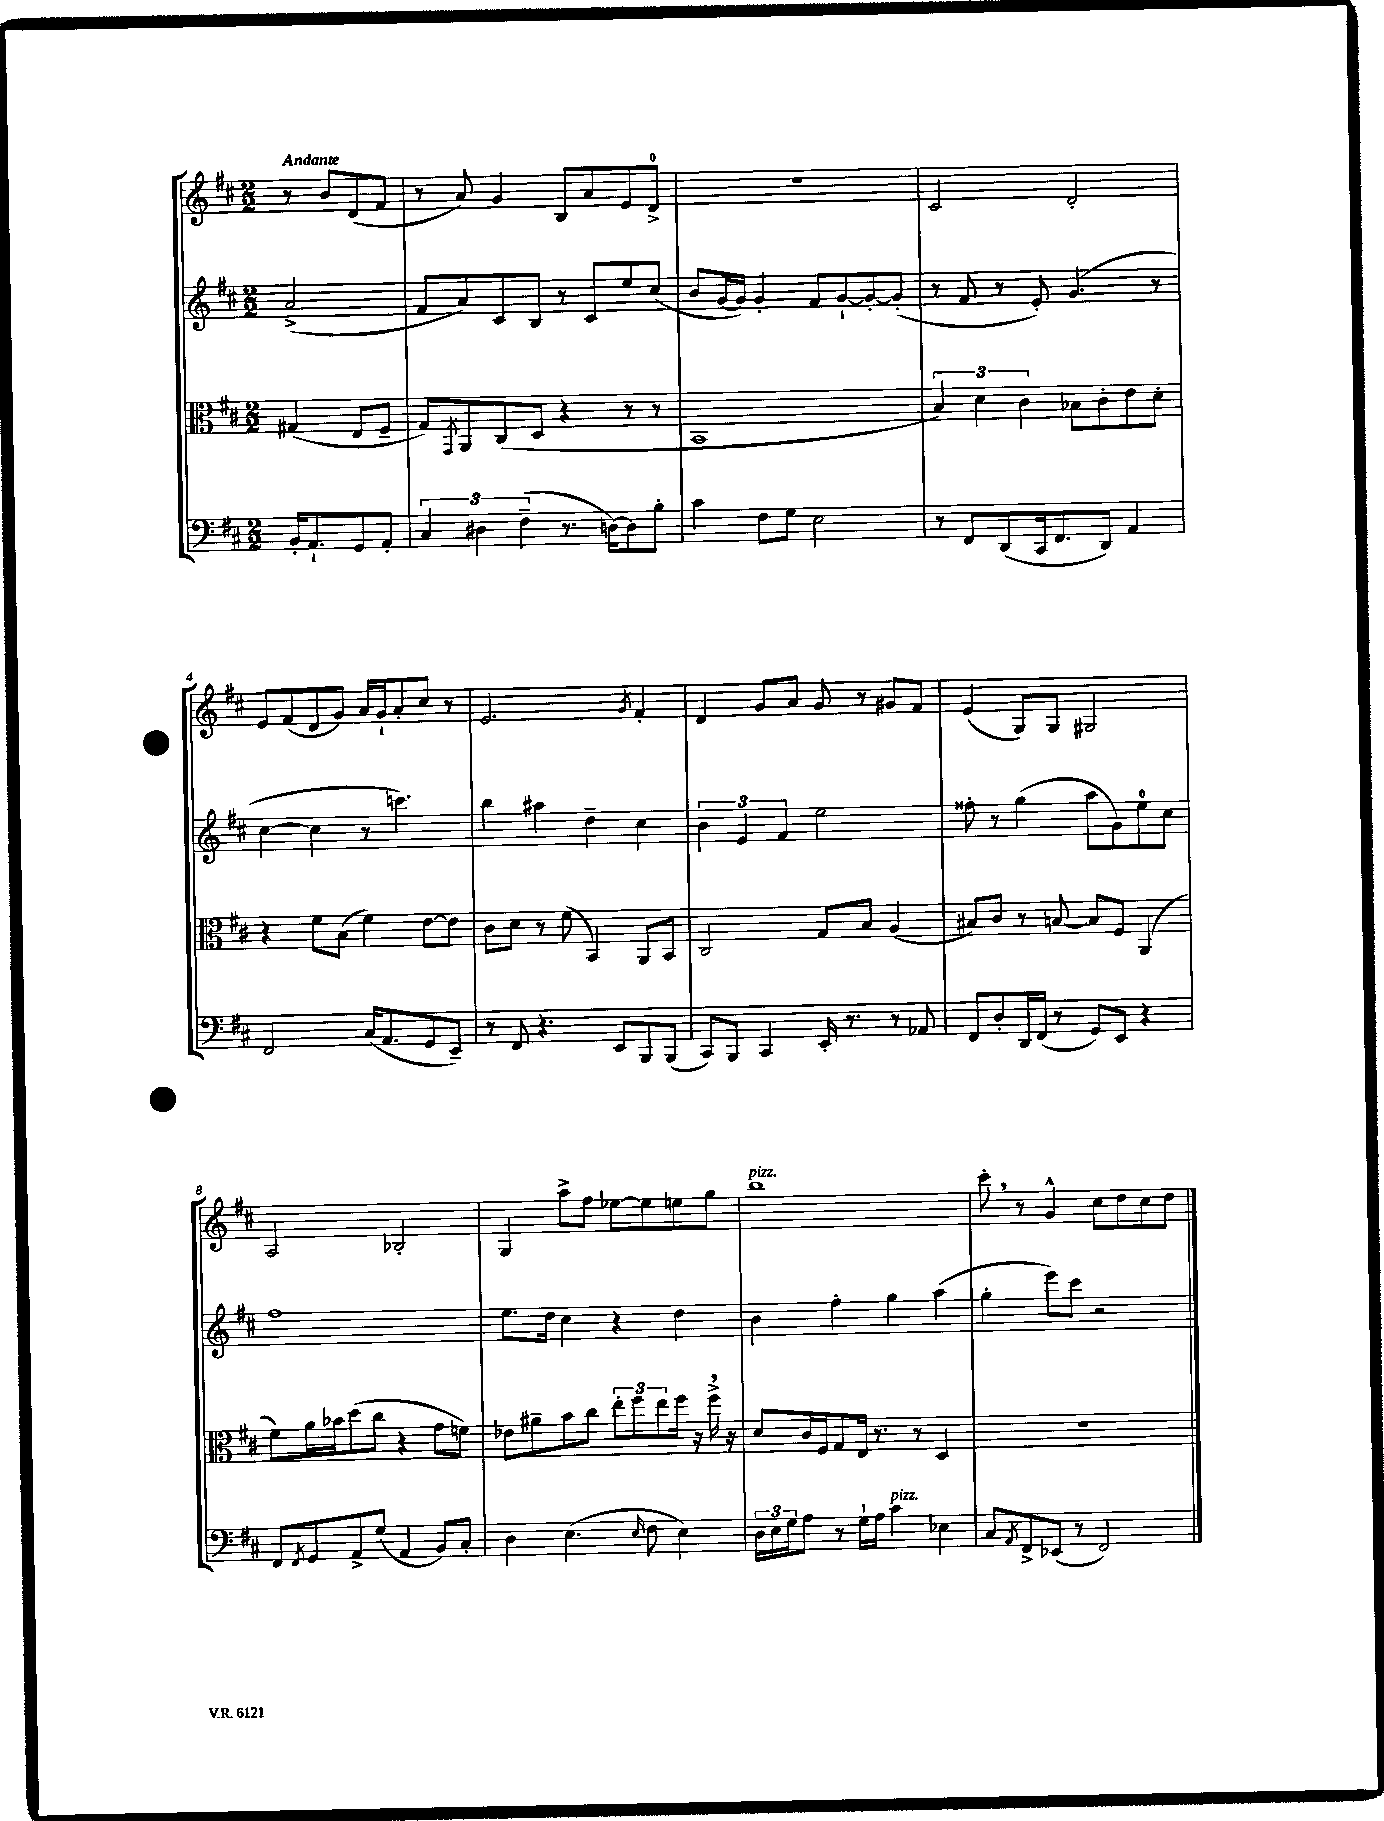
<<
\new StaffGroup <<
\new Staff = "s0" {
    \clef treble \key d \major \numericTimeSignature \time 2/2 \partial 2 \tempo "Andante"
    r8 b'8 d'8( fis'8 |
    r8 a'8) g'4 b8 a'8 e'8 d'8-0-> |
    r1 |
    cis'2 d'2-. |
    e'8 fis'8( d'8 g'8) a'16 g'16-! a'8-. cis''8 r8 |
    e'2. \acciaccatura { g'8 } fis'4-. |
    d'4 g'8 a'8 g'8 r8 gis'8 fis'8 |
    e'4( g8) g8 gis2 |
    a2 bes2-. |
    g4 a''8-> fis''8 ees''8~ ees''8 e''8 g''8 |
    b''1^\markup { \italic "pizz." } |
    cis'''8-. \breathe r8 g'4-^ cis''8 d''8 cis''8 d''8 \bar "|." |
}
\new Staff = "s1" {
    \clef treble \key d \major \numericTimeSignature \time 2/2 \partial 2
    a'2->( |
    fis'8 a'8) cis'8 b8 r8 cis'8 e''8 cis''8( |
    b'8 g'16~ g'16) g'4-. fis'8 g'8~-! g'8~-. g'8-.( |
    r8 fis'8 r8 e'8-.) g'4.( r8 |
    cis''4~ cis''4 r8 c'''4.) |
    b''4 ais''4 d''4-- cis''4 |
    \tuplet 3/2 { b'4 e'4 fis'4 } e''2 |
    fisis''8-. r8 g''4( a''8 g'8) e''8-0 cis''8 |
    fis''1 |
    e''8. d''16 cis''4 r4 d''4 |
    b'4 fis''4-. g''4 a''4( |
    g''4-. e'''8) cis'''8 r2 \bar "|." |
}
\new Staff = "s2" {
    \clef alto \key d \major \numericTimeSignature \time 2/2 \partial 2
    gis4( e8 fis8-- |
    g8) \acciaccatura { g,8 } a,8 cis8( d8 r4 r8 r8 |
    b,1 |
    \tuplet 3/2 { b4) d'4 cis'4 } bes8 cis'8-. e'8 d'8-. |
    r4 fis'8 b8( fis'4) e'8~ e'8 |
    cis'8 d'8 r8 fis'8( b,4) a,8 b,8 |
    cis2 g8 b8 a4( |
    bis8) cis'8 r8 b8~ b8 fis8 a,4( |
    fis'8) a'16 bes'16 d''8( cis''8 r4 g'8 f'8) |
    ees'8 ais'8-- b'8 cis''8 \tuplet 3/2 { e''8-. fis''8 e''8 } fis''16 r16 fis''16-> \breathe r16 |
    d'8 cis'16 fis16 g8 e16 r8. r8 d4 |
    R1 \bar "|." |
}
\new Staff = "s3" {
    \clef bass \key d \major \numericTimeSignature \time 2/2 \partial 2
    b,16-. a,8.-! g,8 a,8-. |
    \tuplet 3/2 { cis4 dis4 fis4--( } r8. d16~) d8 b8-. |
    cis'4 fis8 g8 e2 |
    r8 fis,8 d,8( cis,16 fis,8. d,8) a,4 |
    fis,2 cis16( a,8. g,8 e,8--) |
    r8 fis,8 r4. e,8 b,,8 b,,8( |
    cis,8) b,,8 cis,4 e,16-. r8. r8 aes,8 |
    fis,8 d8-. d,16 fis,16( r8 g,8) e,8 r4 |
    fis,8 \acciaccatura { fis,8 } g,8 a,8-> g8( a,4 b,8) cis8-. |
    d4 e4.( \grace { e16 } fis8 e4) |
    \tuplet 3/2 { d16 e16 g16 } a8 r8 g16-! a16 cis'4^\markup { \italic "pizz." } ees4 |
    cis8 \acciaccatura { a,8 } fis,8-> ees,8( r8 fis,2) \bar "|." |
}
>>
>>
